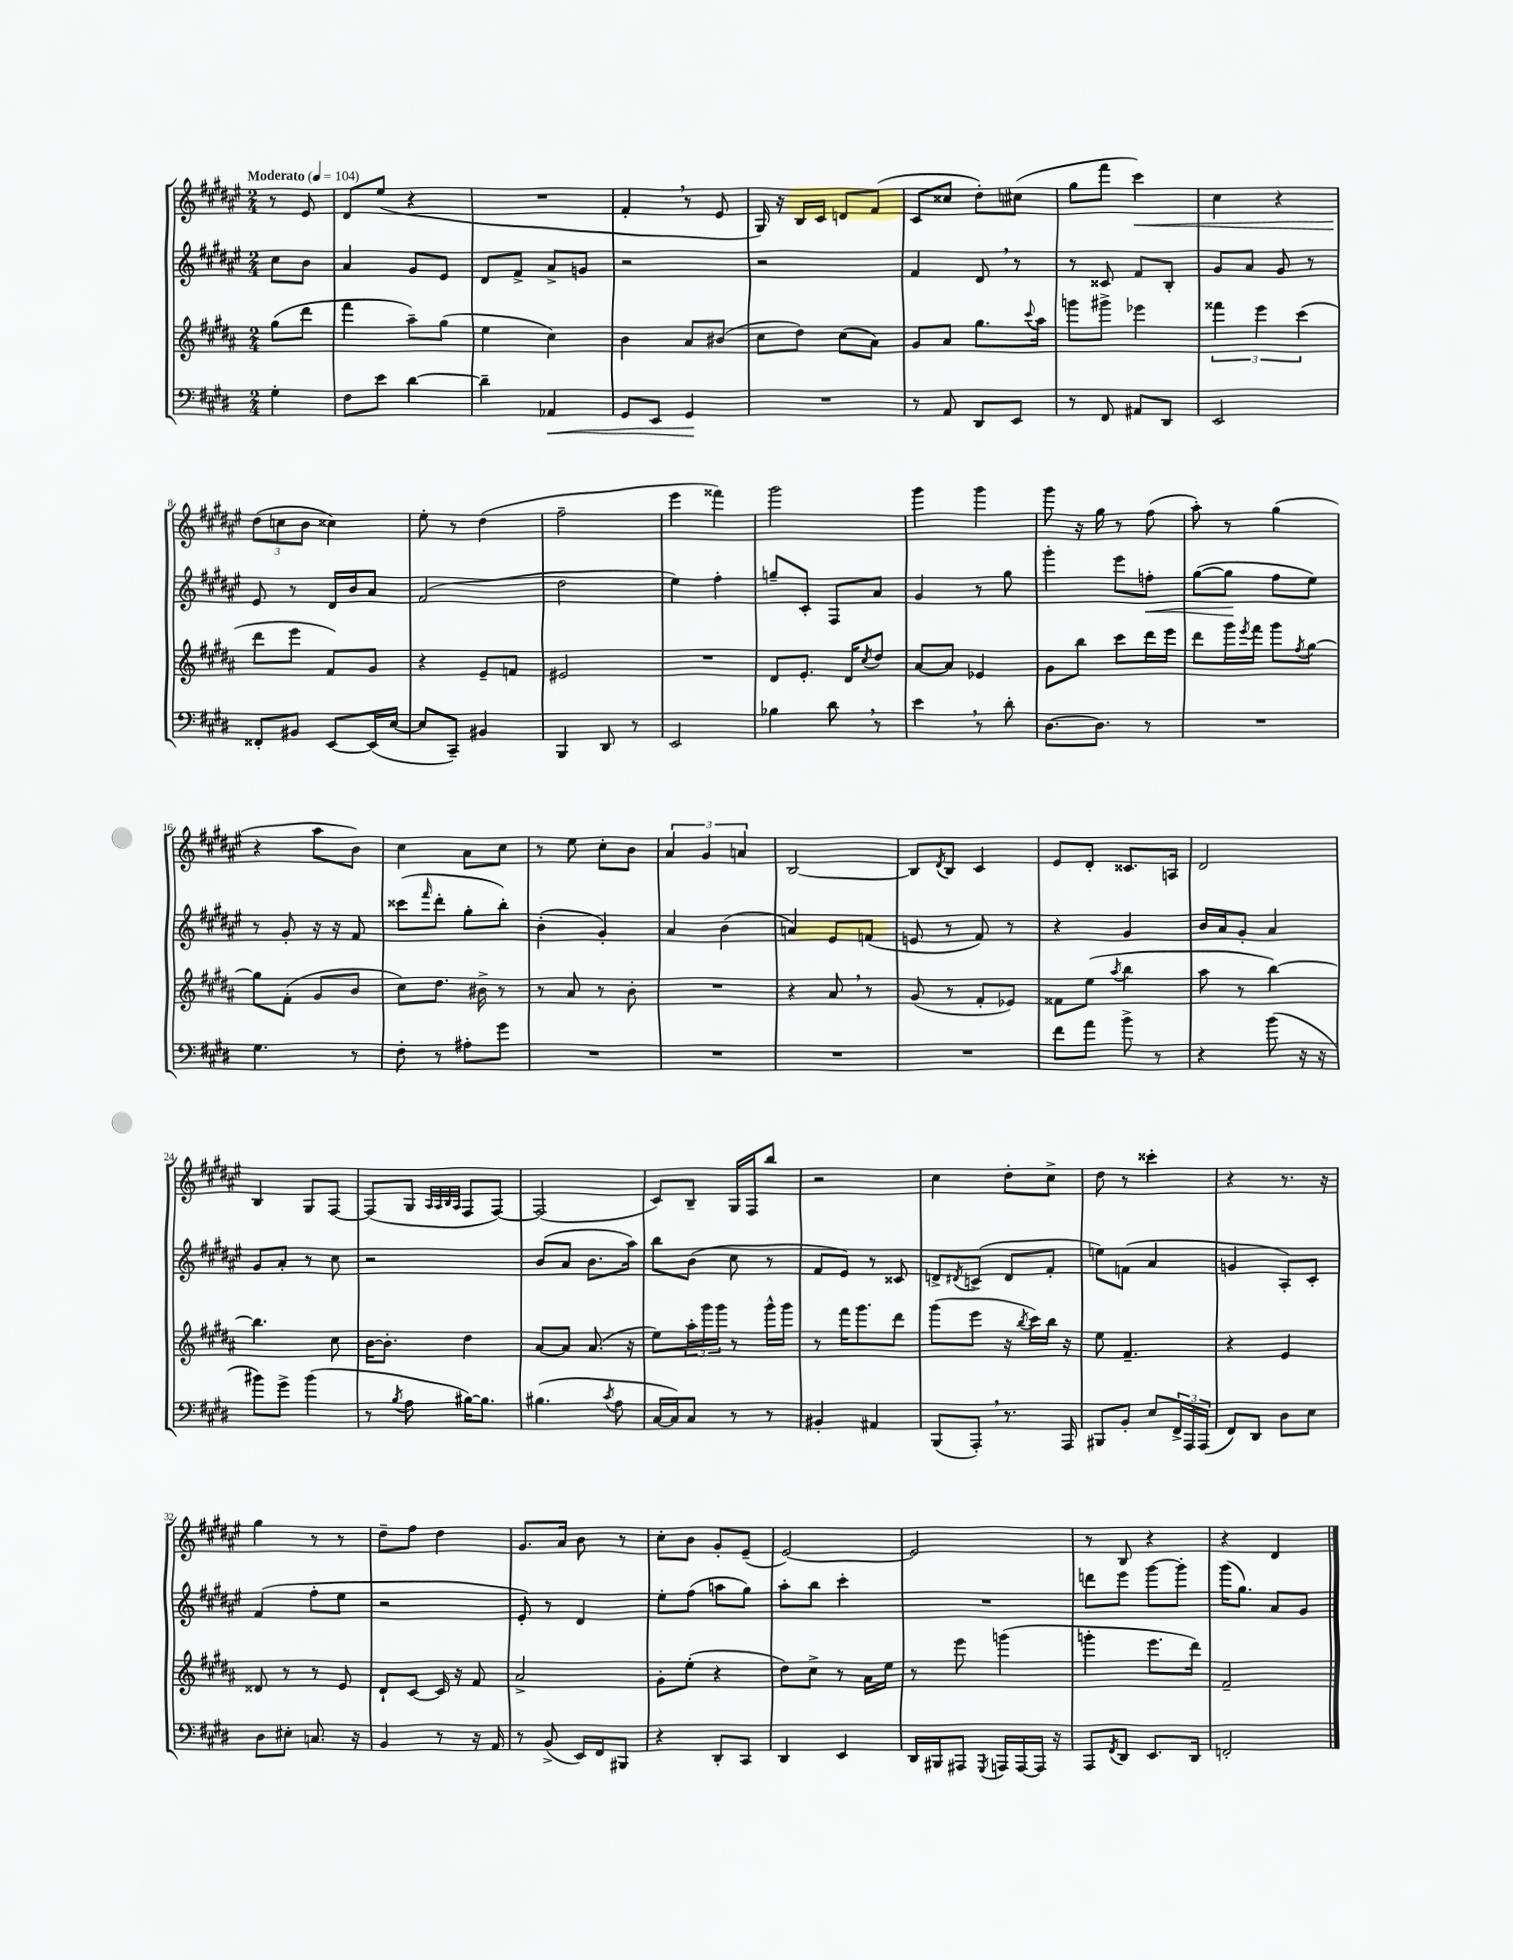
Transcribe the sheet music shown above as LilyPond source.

<<
\new StaffGroup <<
\new Staff = "s0" {
    \clef treble \key fis \major \numericTimeSignature \time 2/4 \partial 4 \tempo "Moderato" 4 = 104
    r8 eis'8 |
    dis'8 eis''8( r4 |
    R2 |
    fis'4-. \breathe r8 eis'8 |
    gis16) r16 b16 cis'16 d'8 fis'8( |
    cis'8 cisis''8 dis''8-.) cis''8( |
    gis''8 fis'''8 cis'''4\<) |
    cis''4 r4 |
    \tuplet 3/2 { dis''8\!( c''8 b'8 } cisis''4) |
    eis''8-. r8 dis''4( |
    fis''2-- |
    eis'''4 fisis'''4) |
    gis'''2 |
    gis'''4 gis'''4 |
    gis'''8 r16 gis''16 r8 fis''8( |
    ais''8-.) r8 gis''4( |
    r4 ais''8 b'8) |
    cis''4 ais'8 cis''8 |
    r8 eis''8 cis''8-. b'8 |
    \tuplet 3/2 { ais'4 gis'4 a'4 } |
    b2~ |
    b8 \acciaccatura { dis'8 } b8 cis'4 |
    eis'8 dis'8-. cisis'8. a16 |
    dis'2 |
    b4 gis8 fis8~ |
    fis8( gis8 \grace { ais32 ais32 b32 ais32 } fis8 fis8~) |
    fis2( |
    cis'8) b8-- gis16 fis16 b''8 |
    r2 |
    cis''4 dis''8-. cis''8-> |
    dis''8 r8 cisis'''4-. |
    r4 r8. r16 |
    gis''4 r8 r8 |
    dis''8-- fis''8 dis''4 |
    gis'8. ais'16 b'8 r8 |
    cis''8-. b'8 gis'8-. eis'8--( |
    eis'2~) |
    eis'2 |
    r8 b8 r4 |
    r4 dis'4 \bar "|." |
}
\new Staff = "s1" {
    \clef treble \key fis \major \numericTimeSignature \time 2/4 \partial 4
    cis''8 b'8 |
    ais'4 gis'8 eis'8 |
    dis'8 fis'8-> ais'8-> g'8 |
    r2 |
    r2 |
    fis'4 dis'8 \breathe r8 |
    r8 cisis'8 fis'8 b8-. |
    gis'8 ais'8 gis'8 r8 |
    eis'8 r8 dis'16 b'16 ais'8 |
    fis'2( |
    dis''2 |
    eis''4) fis''4-. |
    g''8-- cis'8-. fis8 ais'8 |
    gis'4 r8 gis''8 |
    gis'''4-. eis'''8 f''8-.\< |
    gis''8~( gis''8\! fis''8 eis''8) |
    r8 gis'8-. r16 r16 fis'8 |
    cisis'''8( \grace { fis'''16 } dis'''8-. gis''8-. b''8-.) |
    b'4-.( gis'4-.) |
    ais'4 b'4( |
    a'4) eis'8 f'8( |
    e'8 r8 fis'8) r8 |
    r4 gis'4 |
    b'16 ais'16 gis'8-. ais'4 |
    gis'8 ais'8-. r8 cis''8 |
    r2 |
    b'8( ais'8 b'8. ais''16) |
    b''8 b'8( cis''8 r8 |
    fis'8 eis'8) r8 cisis'8 |
    d'8-> \acciaccatura { dis'8 } c'8->( dis'8 fis'8-. |
    e''8) f'8( ais'4 |
    g'4 ais8-.) cis'8-. |
    fis'4( fis''8-. eis''8 |
    r2 |
    eis'8-.) r8 dis'4 |
    eis''8-. fis''8( a''8 gis''8) |
    ais''8-. b''8 cis'''4-. |
    R2 |
    d'''8 eis'''8 gis'''8~ gis'''8-. |
    gis'''16( gis''8.) ais'8 gis'8 \bar "|." |
}
\new Staff = "s2" {
    \clef treble \key b \major \numericTimeSignature \time 2/4 \partial 4
    gis''8( dis'''8 |
    fis'''4 ais''8--) gis''8( |
    e''4 cis''4) |
    b'4 ais'8 bis'8( |
    cis''8 dis''8) cis''8( ais'8) |
    gis'8 ais'8 gis''8. \appoggiatura { cis'''8 } ais''16 |
    g'''8 gis'''8-> ees'''4 |
    \tuplet 3/2 { fisis'''4 e'''4 cis'''4( } |
    dis'''8 e'''8 fis'8) gis'8 |
    r4 e'8-- f'8 |
    eis'2 |
    R2 |
    dis'8 e'8.-. dis'16 \acciaccatura { cis''8 } dis''8 |
    ais'8~ ais'8 ees'4 |
    gis'8 b''8 cis'''8 dis'''16 e'''16 |
    dis'''8 gis'''16 \acciaccatura { e'''8 } fis'''16 gis'''8 \acciaccatura { fis''8 } gis''8~ |
    gis''8 fis'8-.( gis'8 b'8 |
    cis''8) dis''8. bis'16-> r8 |
    r8 ais'8 r8 b'8-. |
    R2 |
    r4 ais'8 \breathe r8 |
    gis'8( r8 fis'8-. ees'8) |
    fisis'8 e''8( \acciaccatura { ais''8 } b''4 |
    ais''8 r8 b''4~) |
    b''4. cis''8 |
    b'16~ b'8.-. dis''4 |
    ais'8~ ais'8 ais'8.( r16 |
    e''8) \tuplet 3/2 { ais''16-. gis'''16 gis'''16 } r8 gis'''16-^ gis'''16 |
    r8 fis'''16 gis'''8. dis'''8 |
    gis'''8( e'''8 r16 \acciaccatura { b''8 } cis'''16) b''16 r16 |
    e''8 fis'4.-- |
    r4 e'4 |
    disis'8 r8 r8 e'8 |
    dis'8-! cis'8~ cis'16 r16 fis'8 |
    ais'2-> |
    gis'8-. e''8-.( r4 |
    dis''8) cis''8-> r8 ais'16 e''16 |
    r8 e'''8 g'''4( |
    g'''4-. e'''8. dis'''16) |
    fis'2-- \bar "|." |
}
\new Staff = "s3" {
    \clef bass \key e \major \numericTimeSignature \time 2/4 \partial 4
    gis4-. |
    fis8 e'8 dis'4~ |
    dis'4-- aes,4\< |
    gis,8 e,8 gis,4\! |
    R2 |
    r8 a,8 dis,8 e,8 |
    r8 fis,8 ais,8 dis,8 |
    e,2 |
    fisis,8-. bis,8 e,8~ e,16( e16~ |
    e8 cis,8--) bis,4 |
    b,,4 dis,8 r8 |
    e,2 |
    bes4 dis'8 \breathe r8 |
    e'4 \breathe r8 dis'8-. |
    dis8.~ dis8. r8 |
    R2 |
    gis4. r8 |
    fis8-. r8 ais8-. gis'8 |
    R2 |
    R2 |
    R2 |
    R2 |
    fis'8 a'8 b'8-> r8 |
    r4 b'8( r16 r16 |
    bis'8) gis'8-> bis'4( |
    r8 \acciaccatura { b8 } a8 bis16~) bis8. |
    bis4.( \acciaccatura { cis'8 } a8 |
    cis16~ cis16) cis8 r8 r8 |
    bis,4-. ais,4 |
    b,,8( a,,8-.) \breathe r8. a,,16 |
    bis,,8 b,8-. e8 \tuplet 3/2 { fis,16-> a,,16 a,,16( } |
    fis,8) dis,8 dis8 e8 |
    dis8 eis8-. c8. r16 |
    b,4 r8 r16 a,16 |
    r8 b,8->( e,16) fis,16 bis,,8 |
    r4 dis,8-. cis,8 |
    dis,4 e,4 |
    dis,16 bis,,16 ais,,8 \acciaccatura { gis,,8 } a,,16 a,,16~ a,,16 r16 |
    a,,8 \acciaccatura { fis,8 } dis,8 e,8. dis,16 |
    f,2-. \bar "|." |
}
>>
>>
